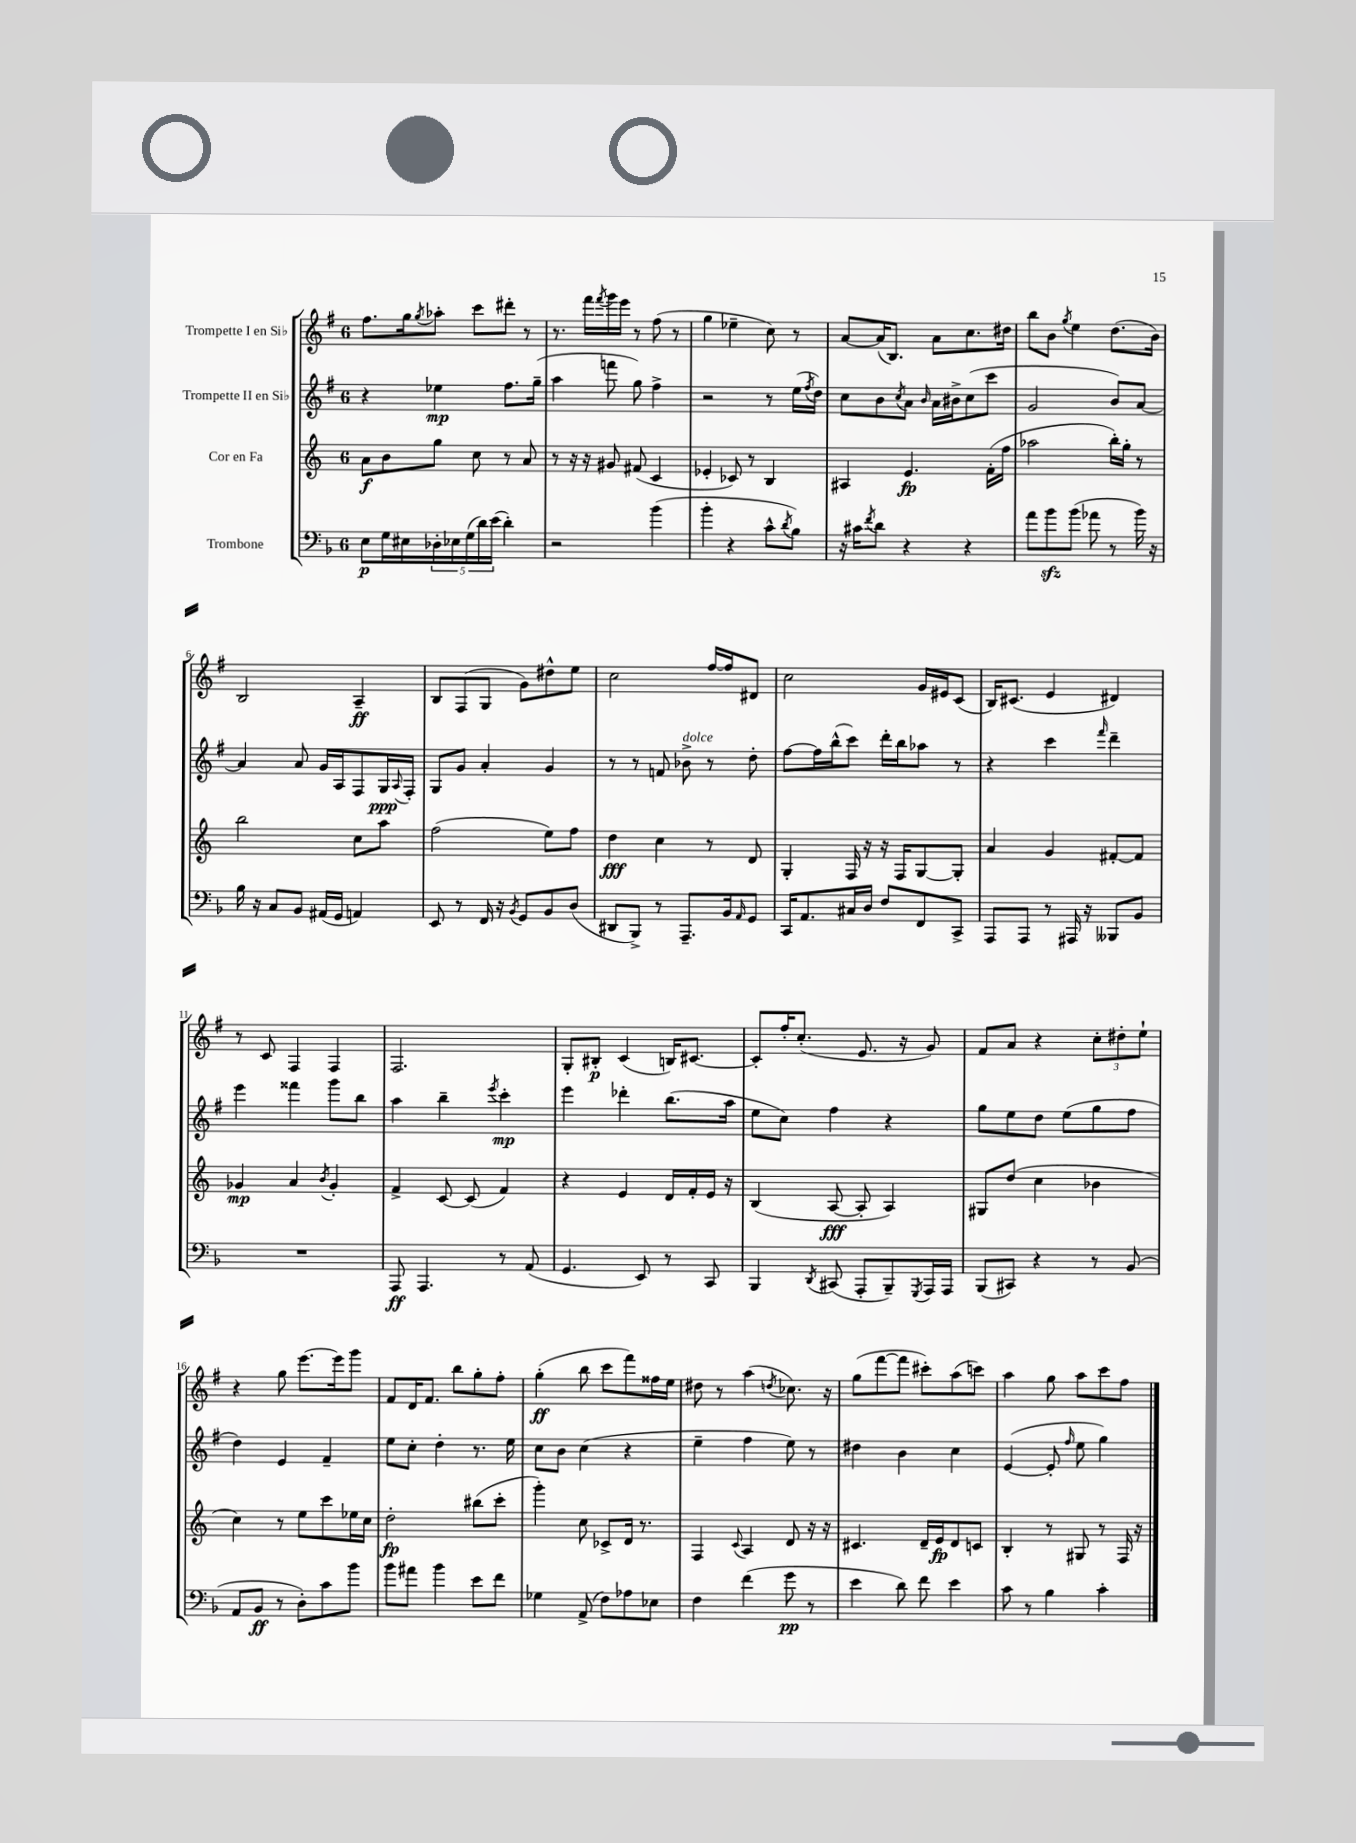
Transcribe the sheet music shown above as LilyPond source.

<<
\new StaffGroup <<
\new Staff = "s0" \with { instrumentName = "Trompette I en Sib" } {
    \clef treble \key g \major \once \override Staff.TimeSignature.style = #'single-digit \time 6/8
    fis''8. g''16 \acciaccatura { g''8 } aes''8-. c'''8 dis'''8-. r8 |
    r8. fis'''16 \acciaccatura { fis'''8 } g'''16 e'''16 r8 fis''8( r8 |
    g''4 ees''4-- c''8) r8 |
    a'8~ a'16( b8.) a'8 c''8. dis''16 |
    b''8 b'8 \acciaccatura { g''8 } e''4 d''8.( b'16) |
    b2 a4--\ff |
    b8 fis8( g8 g'8) dis''8-^ e''8 |
    c''2 fis''16~ fis''16 dis'8 |
    c''2 g'16 eis'16 c'8( |
    b16) cis'8.( e'4 dis'4) |
    r8 c'8 fis4 fis4 |
    fis2. |
    g8-. bis8-.\p c'4( b16) cis'8.~ |
    cis'8-. fis''16-. c''8.-.( e'8. r16 g'8) |
    fis'8 a'8 r4 \tuplet 3/2 { c''8-. dis''8-. e''8-! } |
    r4 g''8 e'''8.~ e'''16 g'''8 |
    fis'8 d'16 fis'8. b''8 g''8-. fis''8-. |
    g''4-.\ff( b''8 c'''8 fis'''8) fisis''16 e''16 |
    dis''8 r8 a''4( \acciaccatura { d''8 } ces''8.) r16 |
    g''8( fis'''8~ fis'''8 cis'''8-.) a''8( c'''8) |
    a''4 g''8 a''8 c'''8 fis''8 \bar "|." |
}
\new Staff = "s1" \with { instrumentName = "Trompette II en Sib" } {
    \clef treble \key g \major \once \override Staff.TimeSignature.style = #'single-digit \time 6/8
    r4 ees''4\mp fis''8. g''16--( |
    a''4 f'''8 g''8) fis''4-> |
    r2 r8 e''16( \acciaccatura { fis''8 } d''16) |
    c''8 b'8 \acciaccatura { c''8 } a'8 \grace { b'16 } a'16 bis'16-> c''8( c'''8 |
    g'2 b'8) a'8~ |
    a'4 a'8 g'16 a16 fis8 g16\ppp \appoggiatura { a8 } fis16-. |
    g8 g'8 a'4-. g'4 |
    r8 r8 f'8 bes'8->^\markup { \italic "dolce" } r8 d''8-. |
    fis''8~ fis''16 b''16-^( c'''8) d'''16-. b''16 aes''8 r8 |
    r4 c'''4 \grace { fis'''16 } d'''4-- |
    e'''4 fisis'''4 g'''8 b''8 |
    a''4 b''4-- \acciaccatura { e'''8 } c'''4-.\mp |
    e'''4 des'''4-. b''8.( a''16 |
    e''8 c''8) fis''4 r4 |
    g''8 e''8 d''8 e''8( g''8 fis''8 |
    d''4) e'4 fis'4-- |
    e''8 c''8-. d''4-. r8. e''16 |
    c''8 b'8 c''4( r4 |
    e''4-- fis''4 e''8) r8 |
    dis''4 b'4 c''4 |
    e'4~( e'8-. \grace { fis''16 } e''8 g''4) \bar "|." |
}
\new Staff = "s2" \with { instrumentName = "Cor en Fa" } {
    \clef treble \key c \major \once \override Staff.TimeSignature.style = #'single-digit \time 6/8
    a'8\f b'8 g''8 c''8 r8 a'8 |
    r8 r16 r16 gis'8 fis'8( c'4 |
    ees'4-. ces'8) r8 b4 |
    ais4 e'4.\fp f'16-.( f''16 |
    aes''2 b''16-.) g''16-. r8 |
    b''2 c''8 a''8 |
    f''2( e''8) f''8 |
    d''4\fff c''4 r8 d'8 |
    g4-. f16 r16 r16 f16 g8~ g8-. |
    a'4 g'4 fis'8~-. fis'8 |
    ges'4\mp a'4 \acciaccatura { b'8 } ges'4-. |
    f'4-> c'8~ c'8( f'4) |
    r4 e'4 d'16 f'16-. e'16 r16 |
    b4( a8~\fff a8-. a4) |
    gis8 d''8( c''4 bes'4 |
    c''4) r8 e''8 c'''8 ees''16 c''16 |
    d''2-.\fp bis''8( c'''8-. |
    g'''4-.) c''8 ces'8-> d'16 r8. |
    f4 \appoggiatura { c'8 } a4 d'8 r16 r16 |
    cis'4. d'16-- e'16\fp d'8 c'8 |
    b4-. r8 gis8 r8 f16 r16 \bar "|." |
}
\new Staff = "s3" \with { instrumentName = "Trombone" } {
    \clef bass \key f \major \once \override Staff.TimeSignature.style = #'single-digit \time 6/8
    e8\p g16 eis16 \tuplet 5/4 { des16-. ees16 g16( d'16) e'16( } d'4-.) |
    r2 bes'4( |
    bes'4-. r4 c'8-^ \acciaccatura { d'8 } bes8) |
    r16 cis'16 \acciaccatura { f'8 } d'8 r4 r4 |
    a'8 bes'8\sfz bes'8( aes'8 r8 bes'16) r16 |
    bes16 r16 c8 bes,8 ais,16( g,16 a,4) |
    e,8 r8 f,16 r16 \acciaccatura { bes,8 } g,8 bes,8 d8( |
    dis,8 bes,,8->) r8 a,,8.-- bes,16 \grace { a,16 } g,8 |
    c,16 a,8. cis16 d16 f8 f,8 c,8-> |
    a,,8 a,,8 r8 ais,,16 r16 beses,,8 bes,8 |
    R2. |
    a,,8\ff a,,4. r8 a,8( |
    g,4. e,8) r8 c,8 |
    bes,,4 \acciaccatura { d,8 } cis,8( a,,8-. bes,,8--) \acciaccatura { g,,8 } a,,16 a,,16 |
    bes,,8( cis,8) r4 r8 bes,8( |
    a,8 bes,8\ff r8 d8-.) c'8 bes'8 |
    bes'8 ais'8 bes'4 e'8 f'8 |
    ges4 a,8->( f8) aes8 ees8 |
    f4 f'4( g'8\pp r8 |
    e'4 d'8) f'8 e'4 |
    c'8 r8 bes4 c'4-. \bar "|." |
}
>>
>>
